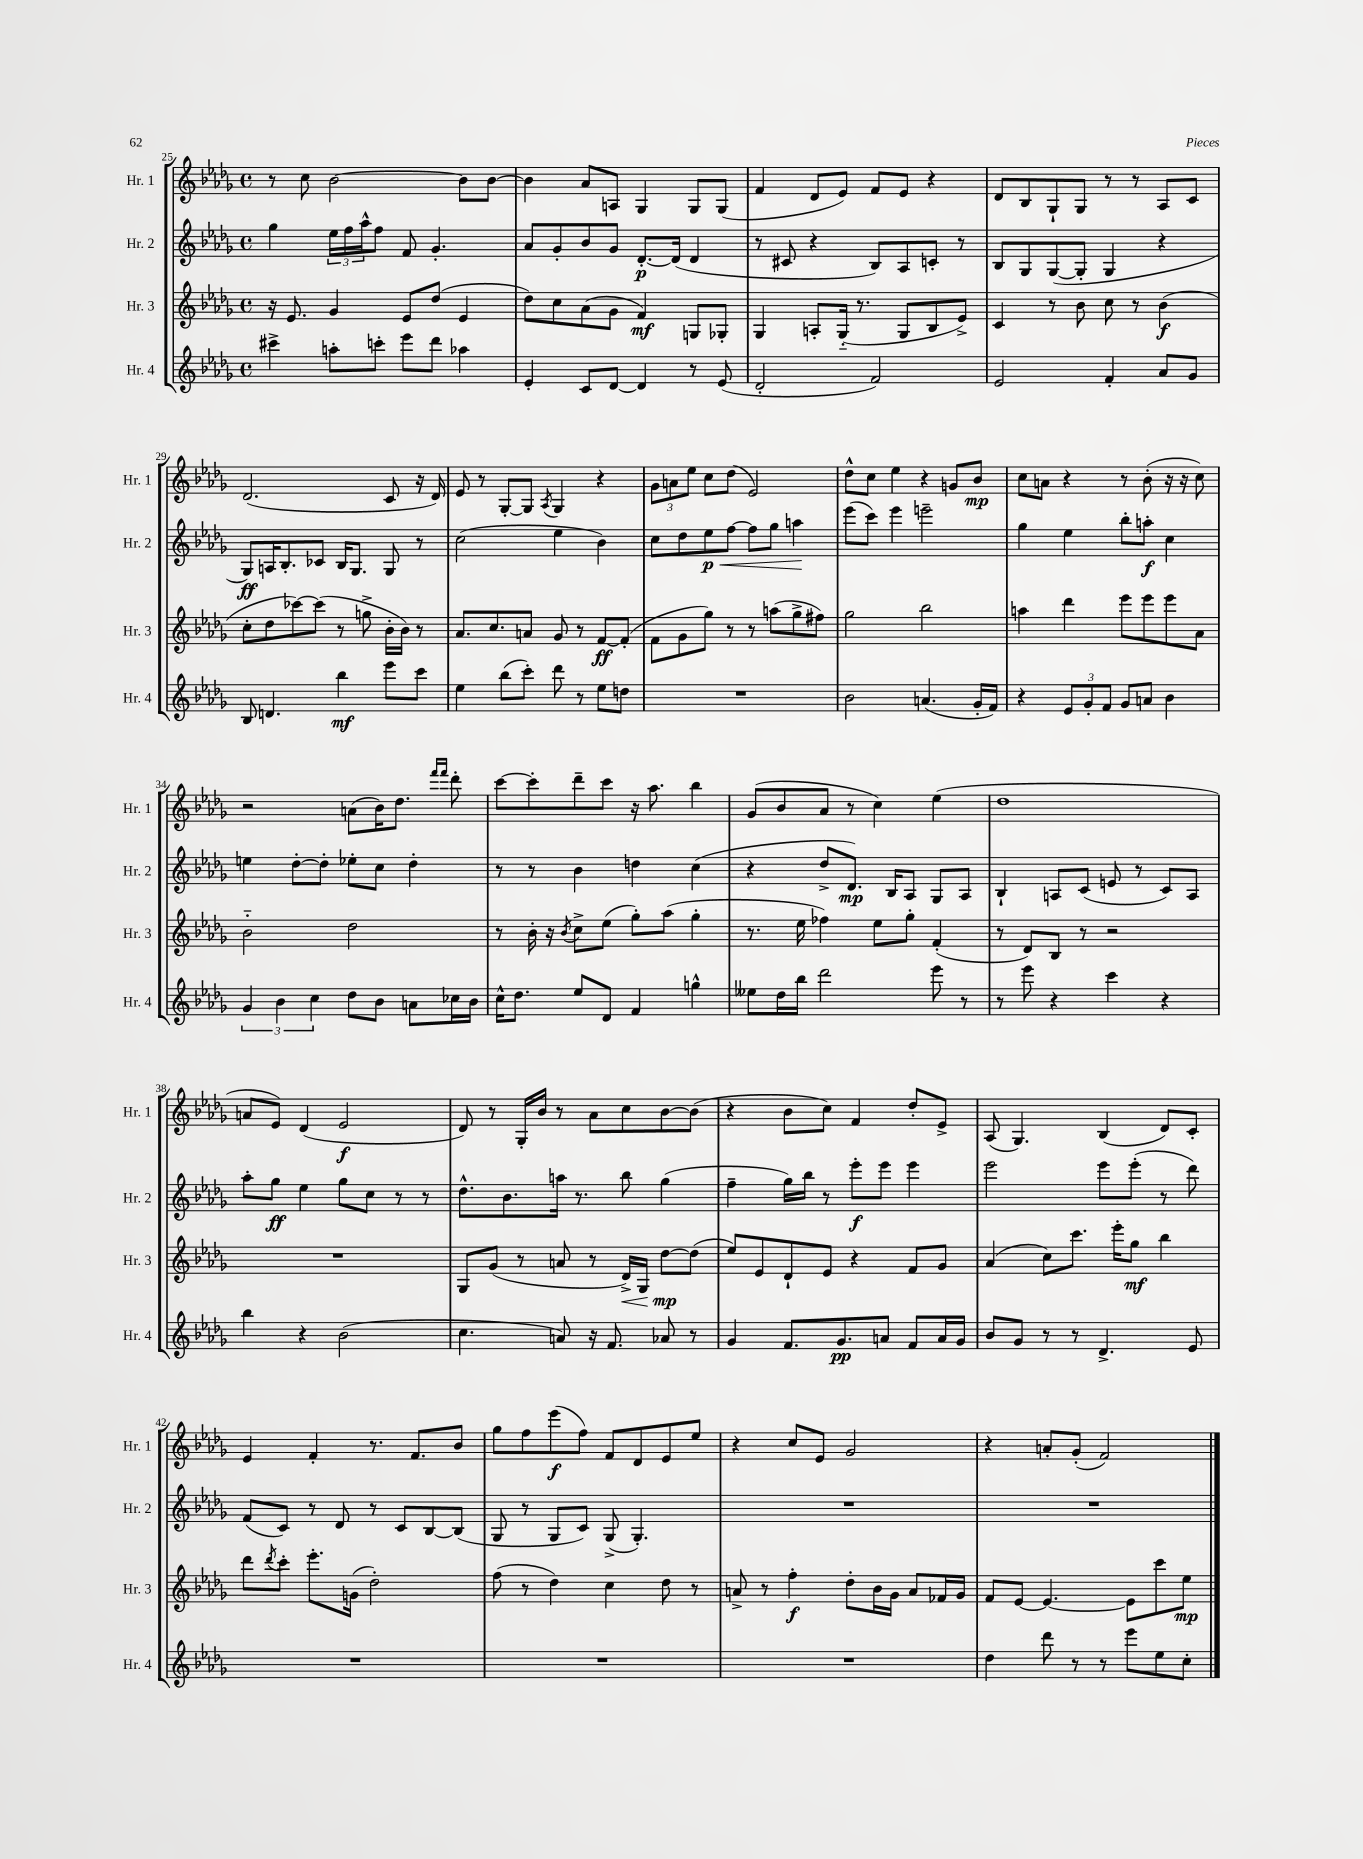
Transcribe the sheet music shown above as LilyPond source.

<<
\new StaffGroup <<
\new Staff = "s0" \with { instrumentName = "Hr. 1" shortInstrumentName = "Hr. 1" } {
    \clef treble \key des \major \defaultTimeSignature \time 4/4
    r8 c''8 bes'2~ bes'8 bes'8~ |
    bes'4 aes'8 a8 ges4 ges8 ges8( |
    f'4 des'8 ees'8) f'8 ees'8 r4 |
    des'8 bes8 ges8-! ges8 r8 r8 aes8 c'8 |
    des'2.( c'8 r16 des'16) |
    ees'8 r8 ges8~-. ges8 \acciaccatura { aes8 } ges4 r4 |
    \tuplet 3/2 { ges'8 a'8 ees''8 } c''8 des''8( ees'2) |
    des''8-^ c''8 ees''4 r4 g'8 bes'8\mp |
    c''8 a'8 r4 r8 bes'8-.( r16 r16 c''8) |
    r2 a'8( bes'16) des''8. \grace { f'''16 f'''16 } des'''8-. |
    c'''8~ c'''8-. des'''8-- c'''8 r16 aes''8. bes''4 |
    ges'8( bes'8 aes'8 r8 c''4) ees''4( |
    des''1 |
    a'8 ees'8) des'4( ees'2\f |
    des'8) r8 ges16-. bes'16 r8 aes'8 c''8 bes'8~ bes'8( |
    r4 bes'8 c''8) f'4 des''8-. ees'8-> |
    aes8( ges4.) bes4( des'8) c'8-. |
    ees'4 f'4-. r8. f'8. bes'8 |
    ges''8 f''8 ees'''8\f( f''8) f'8 des'8 ees'8 ees''8 |
    r4 c''8 ees'8 ges'2 |
    r4 a'8-. ges'8-.( f'2) \bar "|." |
}
\new Staff = "s1" \with { instrumentName = "Hr. 2" shortInstrumentName = "Hr. 2" } {
    \clef treble \key des \major \defaultTimeSignature \time 4/4
    ges''4 \tuplet 3/2 { ees''16 f''16 aes''16-^ } f''8 f'8 ges'4.-. |
    aes'8 ges'8-. bes'8 ges'8 des'8.~-.\p des'16( des'4 |
    r8 cis'8 r4 bes8) aes8 c'8-. r8 |
    bes8 ges8 ges8~( ges8-. ges4 r4 |
    ges8\ff) a16 bes8.-. ces'8 bes16 ges8. ges8 r8 |
    c''2( ees''4 bes'4) |
    c''8 des''8 ees''8\p\< f''8~ f''8 ges''8 a''4\! |
    ees'''8( c'''8) ees'''4 e'''2-- |
    ges''4 ees''4 bes''8-. a''8-.\f c''4 |
    e''4 des''8~-. des''8-. ees''8-. c''8 des''4-. |
    r8 r8 bes'4 d''4 c''4( |
    r4 des''8-> des'8.\mp) bes16 aes8 ges8 aes8 |
    bes4-! a8 c'8( e'8 r8 c'8) a8 |
    aes''8-. ges''8\ff ees''4 ges''8 c''8 r8 r8 |
    des''8.-^ bes'8. a''16 r8. bes''8 ges''4( |
    f''4-- ges''16) bes''16 r8 ees'''8-.\f ees'''8 ees'''4 |
    ees'''2 ees'''8 ees'''8-.( r8 des'''8) |
    f'8( c'8) r8 des'8 r8 c'8 bes8~ bes8( |
    ges8 r8 ges8 c'8) ges8->( ges4.-.) |
    R1 |
    R1 \bar "|." |
}
\new Staff = "s2" \with { instrumentName = "Hr. 3" shortInstrumentName = "Hr. 3" } {
    \clef treble \key des \major \defaultTimeSignature \time 4/4
    r16 ees'8. ges'4 ees'8 des''8( ees'4 |
    des''8) c''8 aes'8( ges'8 f'4\mf) g8 ges8-. |
    ges4 a8-. ges16-_( r8. ges8 bes8 ees'8->) |
    c'4 r8 bes'8 c''8 r8 bes'4\f( |
    c''8-. des''8 ces'''8~) ces'''8( r8 g''8-> bes'16-. bes'16) r8 |
    aes'8. c''8. a'8 ges'8 r8 f'8~\ff f'8-.( |
    f'8 ges'8 ges''8) r8 r8 a''8( ges''8-> fis''8) |
    ges''2 bes''2 |
    a''4 des'''4 ees'''8 ees'''8 ees'''8 aes'8 |
    bes'2-_ des''2 |
    r8 bes'16-. r16 \acciaccatura { bes'8 } c''8-> ees''8( ges''8-.) aes''8( ges''4-. |
    r8. ees''16 fes''4) ees''8 ges''8-. f'4-.( |
    r8 des'8) bes8 r8 r2 |
    R1 |
    ges8 ges'8( r8 a'8 r8 des'16->\<) ges16 des''8~\mp\! des''8( |
    ees''8) ees'8 des'8-! ees'8 r4 f'8 ges'8 |
    aes'4( c''8) c'''8. ees'''16-. ges''8\mf bes''4 |
    des'''8 \acciaccatura { des'''8 } c'''8-. ees'''8.-. g'16( des''2-.) |
    f''8( r8 des''4) c''4 des''8 r8 |
    a'8-> r8 f''4-.\f des''8-. bes'16 ges'16 a'8 fes'16 ges'16 |
    f'8 ees'8~ ees'4.~ ees'8 c'''8 ees''8\mp \bar "|." |
}
\new Staff = "s3" \with { instrumentName = "Hr. 4" shortInstrumentName = "Hr. 4" } {
    \clef treble \key des \major \defaultTimeSignature \time 4/4
    cis'''4-> a''8-. c'''8-. ees'''8 des'''8 aes''4 |
    ees'4-. c'8 des'8~ des'4 r8 ees'8( |
    des'2-. f'2) |
    ees'2 f'4-. aes'8 ges'8 |
    bes8 d'4. bes''4\mf ees'''8 c'''8 |
    ees''4 bes''8( c'''8-.) des'''8 r8 ees''8 d''8 |
    R1 |
    bes'2 a'4.( ges'16-. f'16) |
    r4 \tuplet 3/2 { ees'8 ges'8-. f'8 } ges'8 a'8 bes'4 |
    \tuplet 3/2 { ges'4 bes'4 c''4 } des''8 bes'8 a'8 ces''16 bes'16 |
    c''16-^ des''8. ees''8 des'8 f'4 g''4-^ |
    eeses''8 des''16 bes''16 des'''2 ees'''8 r8 |
    r8 ees'''8 r4 c'''4 r4 |
    bes''4 r4 bes'2( |
    c''4. a'8) r16 f'8. aes'8 r8 |
    ges'4 f'8. ges'8.\pp a'8 f'8 a'16 ges'16 |
    bes'8 ges'8 r8 r8 des'4.-> ees'8 |
    R1 |
    R1 |
    R1 |
    des''4 des'''8 r8 r8 ees'''8 ees''8 c''8-. \bar "|." |
}
>>
>>
\layout { \context { \Score currentBarNumber = #25 } }
